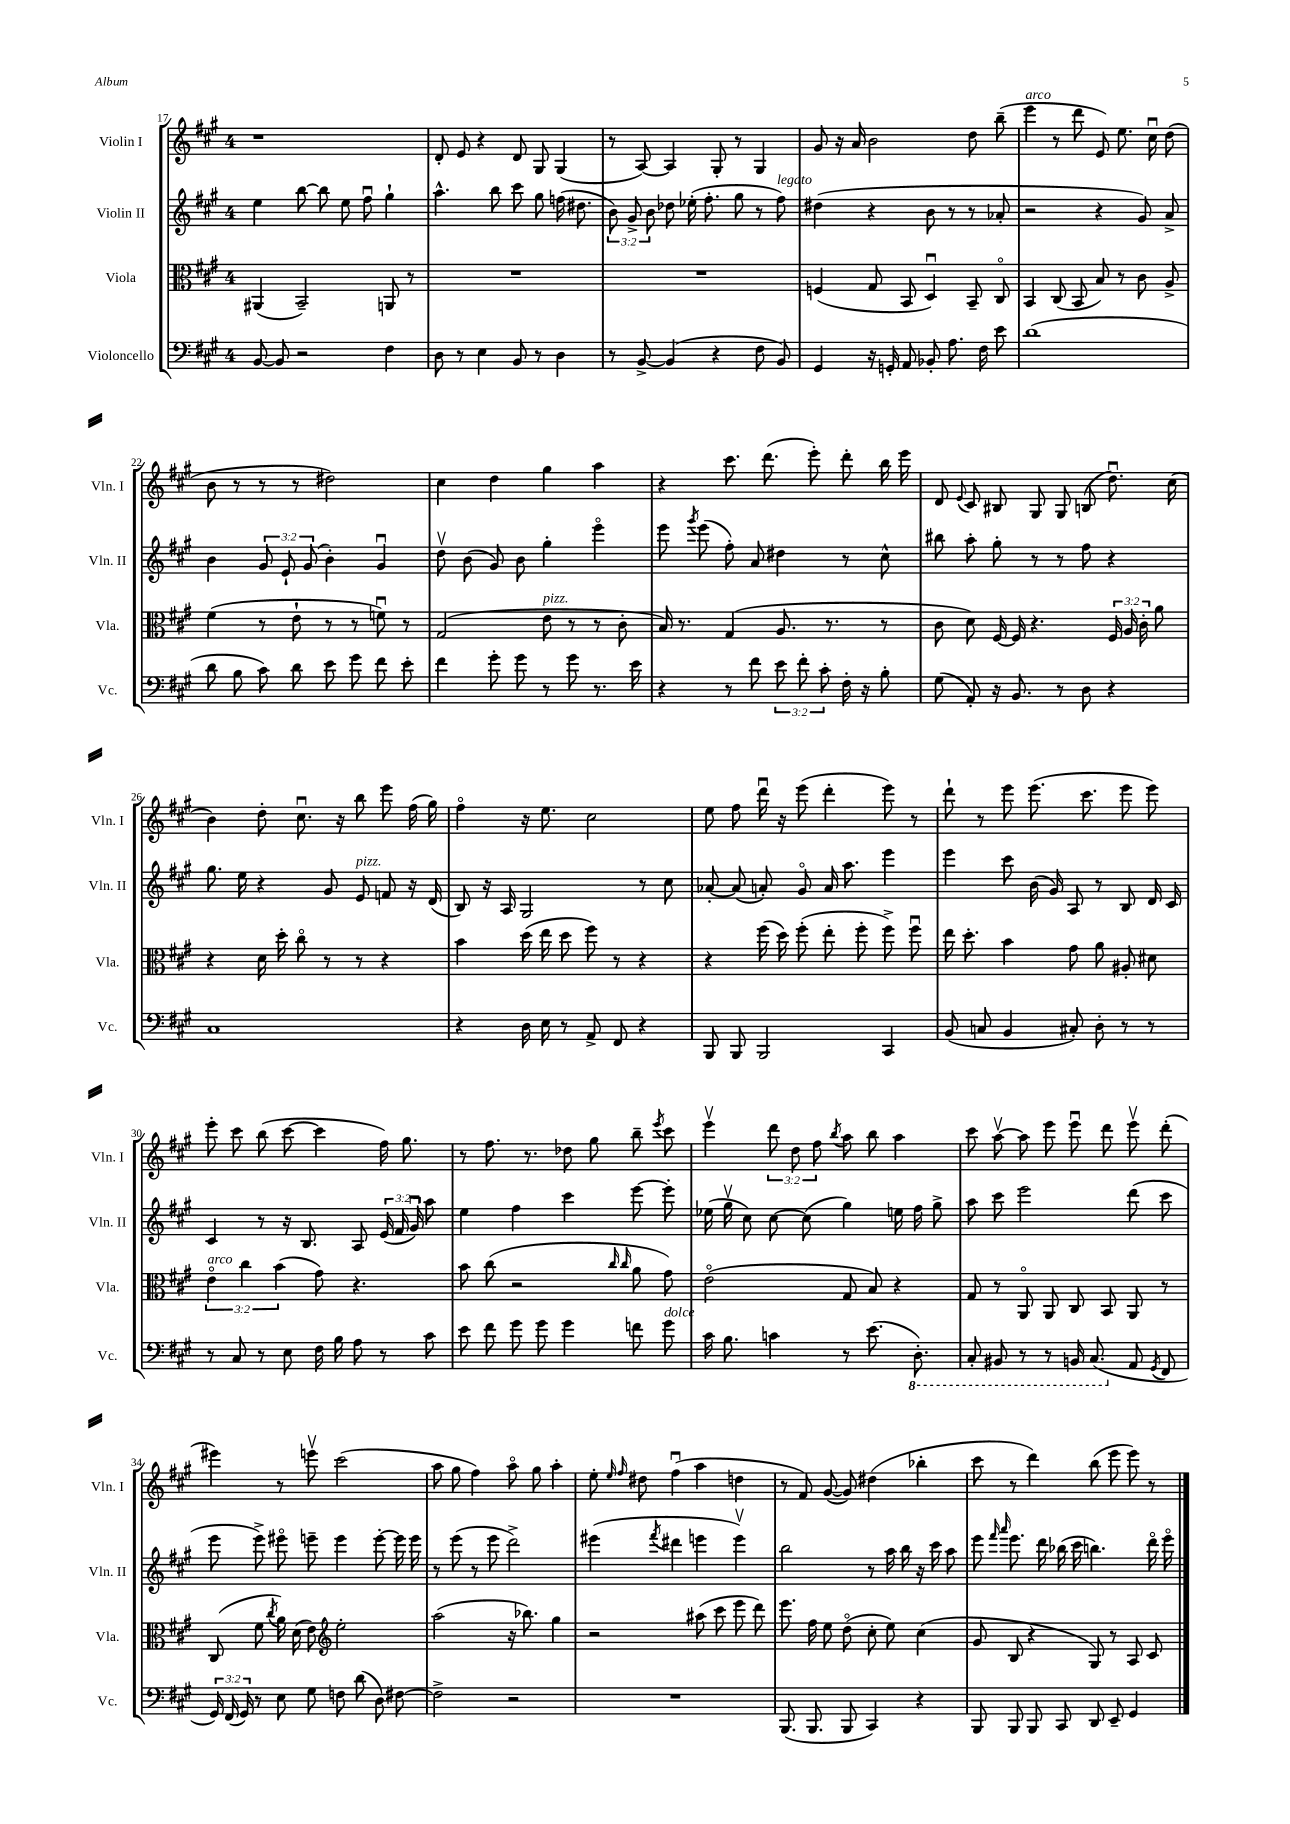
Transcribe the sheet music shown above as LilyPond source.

<<
\new StaffGroup <<
\new Staff = "s0" \with { instrumentName = "Violin I" shortInstrumentName = "Vln. I" } {
    \clef treble \key a \major \once \override Staff.TimeSignature.style = #'single-digit \time 4/4 \override Staff.TupletNumber.text = #tuplet-number::calc-fraction-text
    \autoBeamOff r1 |
    d'8-. e'8 r4 d'8 gis8 gis4( |
    r8 a8~) a4 gis8-. r8 gis4 |
    gis'8 r16 a'16 b'2 d''8 b''8--( |
    e'''4^\markup { \italic "arco" } r8 d'''8 e'8) e''8. cis''16\downbow d''8( |
    b'8 r8 r8 r8 dis''2) |
    cis''4 d''4 gis''4 a''4 |
    r4 cis'''8. d'''8.( e'''8-.) d'''8-. b''16 e'''16 |
    d'8 \appoggiatura { e'8 } cis'8 bis8 gis8 gis8 b8( d''8.\downbow) cis''16( |
    b'4) d''8-. cis''8.\downbow r16 b''8 e'''8 fis''16( gis''16) |
    fis''4\flageolet r16 e''8. cis''2 |
    e''8 fis''8 d'''16\downbow r16 e'''8( d'''4-. e'''8) r8 |
    d'''8-! r8 e'''8 e'''8.( cis'''8. e'''8 e'''8) |
    e'''8-. cis'''8 b''8( cis'''8~ cis'''4 fis''16) gis''8. |
    r8 fis''8. r8. des''8 gis''8 b''8-- \acciaccatura { e'''8 } cis'''8 |
    e'''4\upbow \tuplet 3/2 { d'''8 d''8 fis''8 } \acciaccatura { b''8 } a''8 b''8 a''4 |
    cis'''8 a''8~\upbow a''8 e'''8 e'''8\downbow d'''8 e'''8\upbow d'''8-.( |
    eis'''4) r8 e'''8\upbow cis'''2( |
    a''8 gis''8 fis''4) a''8\flageolet gis''8 a''4-. |
    e''8-. \grace { e''16 fis''16 } dis''8 fis''4\downbow( a''4 d''4 |
    r8 fis'8) gis'8~( gis'8) dis''4( bes''4-. |
    cis'''8 r8 d'''4) b''8( e'''8 e'''8) r8 \bar "|." |
}
\new Staff = "s1" \with { instrumentName = "Violin II" shortInstrumentName = "Vln. II" } {
    \clef treble \key a \major \once \override Staff.TimeSignature.style = #'single-digit \time 4/4 \override Staff.TupletNumber.text = #tuplet-number::calc-fraction-text
    \autoBeamOff e''4 b''8~ b''8 e''8 fis''8\downbow gis''4-! |
    a''4.-^ b''8 cis'''8 gis''8 f''16( dis''8. |
    \tuplet 3/2 { b'8) gis'8-> b'8 } des''8 ees''16-.( fis''8.-. gis''8 r8 fis''8^\markup { \italic "legato" }) |
    dis''4( r4 b'8 r8 r8 aes'8-. |
    r2 r4 gis'8) a'8-> |
    b'4 \tuplet 3/2 { gis'8 e'8-! gis'8( } b'4-.) gis'4\downbow |
    d''8\upbow b'8( gis'8) b'8 gis''4-. e'''4\flageolet |
    e'''8 \acciaccatura { gis'''8 } e'''8( fis''8-.) a'8 dis''4 r8 cis''8-^ |
    bis''8 a''8-. gis''8-. r8 r8 fis''8 r4 |
    gis''8. e''16 r4 gis'8 e'8^\markup { \italic "pizz." } f'8 r16 d'16( |
    b8) r16 a16 gis2 r8 cis''8 |
    aes'8~-. aes'8( a'8-.) gis'8\flageolet a'16 a''8. e'''4 |
    e'''4 cis'''8 b'16( gis'16) a8 r8 b8 d'16 cis'16 |
    cis'4 r8 r16 b8. a8 \tuplet 3/2 { e'16( fis'16 gis'16\downbow) } a''8 |
    e''4 fis''4 cis'''4 e'''8~ e'''8-. |
    ees''16( gis''16\upbow cis''8) cis''8~ cis''8( gis''4) e''16 fis''16 gis''8-> |
    a''8 cis'''8 e'''2 d'''8( cis'''8 |
    e'''8 e'''8->) eis'''8\flageolet e'''8-- e'''4 e'''8~-. e'''16 e'''16 |
    r8 e'''8( r8 e'''8 d'''2->) |
    eis'''4( \acciaccatura { fis'''8 } dis'''4 e'''4 e'''4\upbow) |
    b''2 r8 a''16 b''16 r16 cis'''16 a''8 |
    e'''8 \grace { fis'''16 a'''16 } e'''8. d'''16 bes''16( cis'''16 b''4.) d'''16\flageolet e'''16\flageolet \bar "|." |
}
\new Staff = "s2" \with { instrumentName = "Viola" shortInstrumentName = "Vla." } {
    \clef alto \key a \major \once \override Staff.TimeSignature.style = #'single-digit \time 4/4 \override Staff.TupletNumber.text = #tuplet-number::calc-fraction-text
    \autoBeamOff ais,4( b,2--) a,8 r8 |
    R1 |
    R1 |
    f4( gis8 b,8 d4\downbow) b,8-- cis8\flageolet |
    b,4 cis8( b,8 b8) r8 cis'8 a8-> |
    fis'4( r8 e'8-! r8 r8 f'8\downbow) r8 |
    gis2( e'8^\markup { \italic "pizz." } r8 r8 cis'8-. |
    b16) r8. gis4( a8. r8. r8 |
    cis'8 d'8) fis16~ fis16 r4. \tuplet 3/2 { fis16 a16 cis'16-. } a'8 |
    r4 d'16 d''16-. cis''8\flageolet r8 r8 r4 |
    b'4 d''16( e''16 d''8 fis''8) r8 r4 |
    r4 fis''16( d''16) fis''8-.( e''8-. fis''8-. fis''8->) fis''8\downbow |
    e''16 d''8.-. b'4 gis'8 a'8 ais8-. dis'8 |
    \tuplet 3/2 { e'4\flageolet^\markup { \italic "arco" } cis''4 b'4( } gis'8) r4. |
    b'8 cis''8( r2 \grace { cis''16 cis''16 } a'8 gis'8) |
    e'2\flageolet( gis8 b8) r4 |
    gis8 r8 a,8\flageolet a,8 cis8 b,8 a,8 r8 |
    cis8( fis'8 \acciaccatura { cis''8 } a'16) d'16( e'8) \clef treble e''2-. |
    a''2( r16 bes''8.) gis''4 |
    r2 ais''8( cis'''8 e'''8 d'''8) |
    e'''8. fis''16 e''8 d''8\flageolet( cis''8-. e''8) cis''4( |
    gis'8 b8 r4 gis8) r8 a8 cis'8 \bar "|." |
}
\new Staff = "s3" \with { instrumentName = "Violoncello" shortInstrumentName = "Vc." } {
    \clef bass \key a \major \once \override Staff.TimeSignature.style = #'single-digit \time 4/4 \override Staff.TupletNumber.text = #tuplet-number::calc-fraction-text
    \autoBeamOff b,8~ b,8 r2 fis4 |
    d8 r8 e4 b,8 r8 d4 |
    r8 b,8~-> b,4( r4 fis8 b,8) |
    gis,4 r16 g,16-. a,8 bes,8-. a8. fis16 e'8 |
    d'1( |
    d'8 b8 cis'8) d'8 e'8 gis'8 fis'8 e'8-. |
    fis'4 gis'8-. gis'8 r8 gis'8 r8. e'16 |
    r4 r8 fis'8 \tuplet 3/2 { e'8 fis'8-. cis'8-. } fis16-. r16 b8-. |
    gis8( a,8-.) r16 b,8. r8 d8 r4 |
    cis1 |
    r4 d16 e16 r8 a,8-> fis,8 r4 |
    b,,8 b,,8 b,,2 cis,4 |
    b,8( c8 b,4 cis8-.) d8-. r8 r8 |
    r8 cis8 r8 e8 fis16 b16 a8 r8 cis'8 |
    e'8 fis'8 gis'8 gis'8 gis'4 f'8 gis'8^\markup { \italic "dolce" } |
    cis'16 b8. c'4 r8 e'8.( \ottava #-1 d,8.-.) |
    cis,8-. bis,,8 r8 r8 b,,16 cis,8.( \ottava #0 a,8 \acciaccatura { gis,8 } fis,8 |
    \tuplet 3/2 { gis,16) fis,16( gis,16) } r8 e8 gis8 f8 d'8( d8) fis8~ |
    fis2-> r2 |
    R1 |
    b,,8.( b,,8. b,,8 cis,4) r4 |
    b,,8 b,,8 b,,8 cis,8 d,8 e,8-- gis,4 \bar "|." |
}
>>
>>
\layout { \context { \Score currentBarNumber = #17 } }
